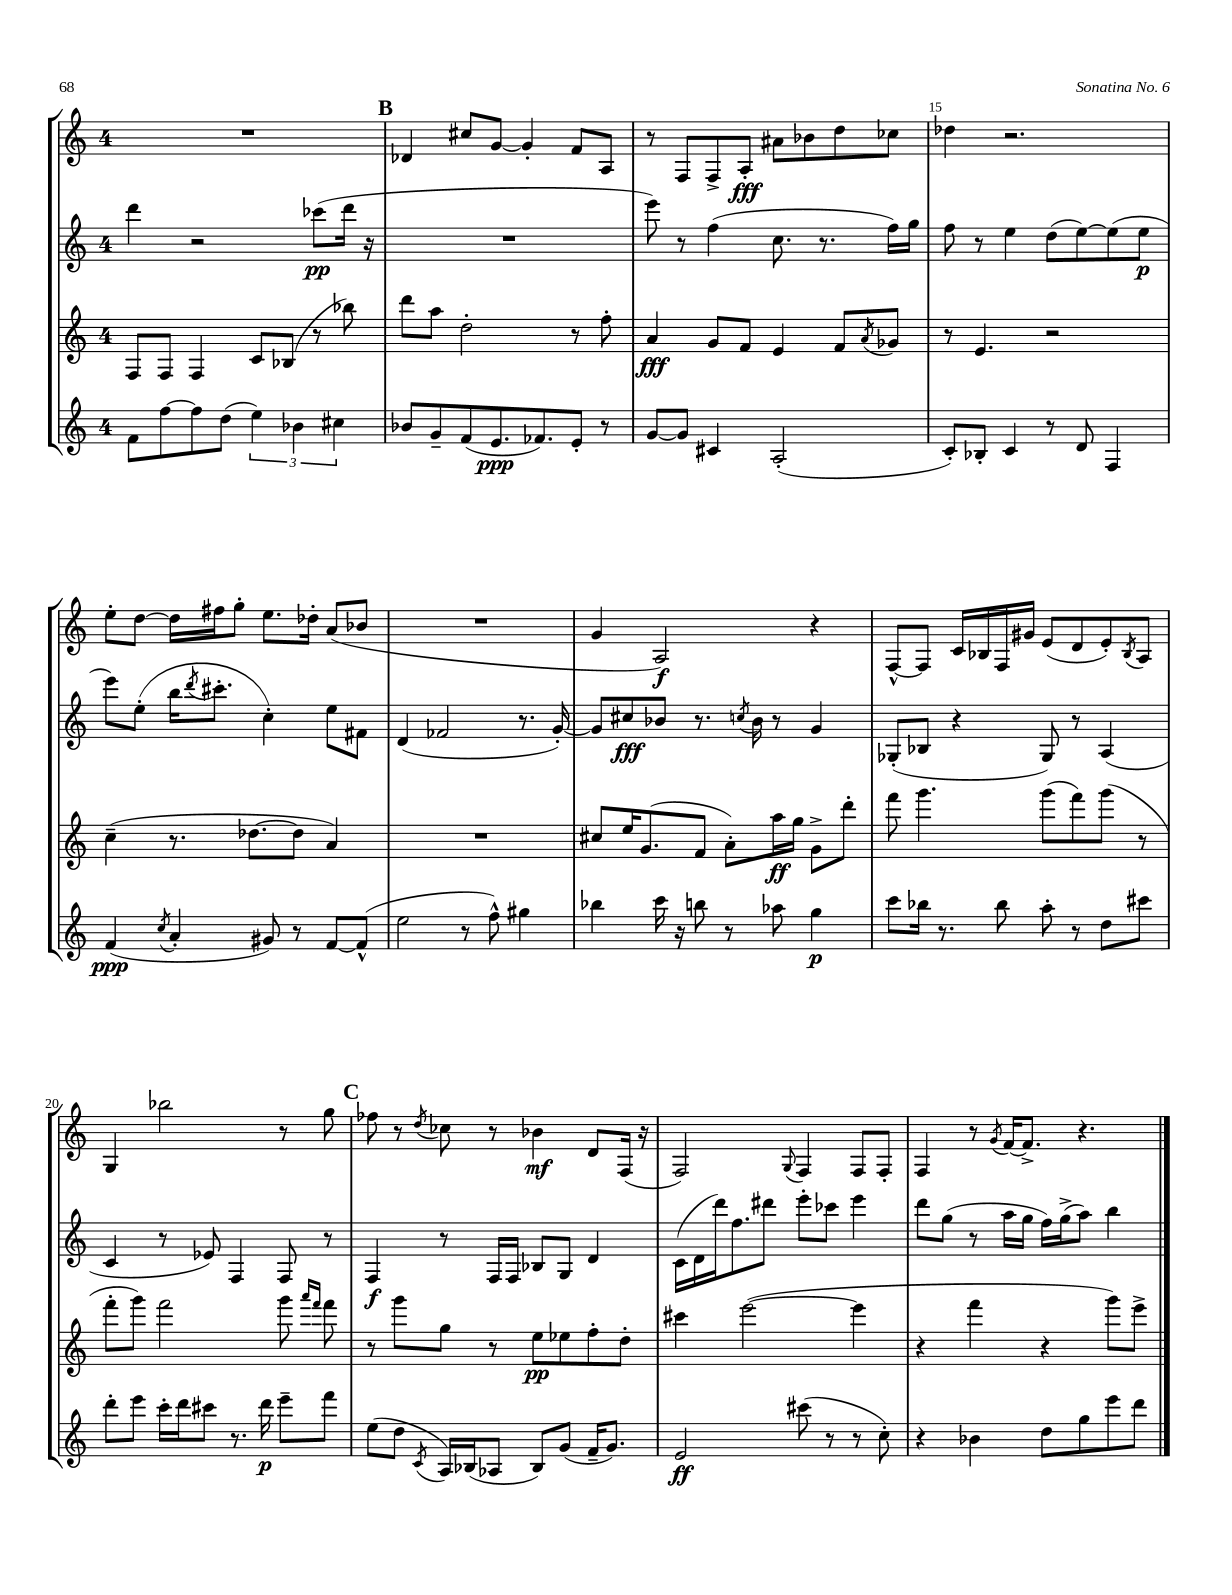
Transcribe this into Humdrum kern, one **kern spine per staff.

**kern	**dynam	**kern	**dynam	**kern	**dynam	**kern	**dynam
*part4	*part4	*part3	*part3	*part2	*part2	*part1	*part1
*staff4	*staff4	*staff3	*staff3	*staff2	*staff2	*staff1	*staff1
*clefG2	*	*clefG2	*	*clefG2	*	*clefG2	*
*k[]	*	*k[]	*	*k[]	*	*k[]	*
*M4/4	*	*M4/4	*	*M4/4	*	*M4/4	*
=12	=12	=12	=12	=12	=12	=12	=12
8f\L	.	8F/L	.	4ddd\	.	1r	.
[8ff\	.	8F/J	.	.	.	.	.
8ff\]	.	4F/	.	2r	.	.	.
(8dd\J	.	.	.	.	.	.	.
6ee\)	.	8c/L	.	.	.	.	.
.	.	(8B-X/J	.	.	.	.	.
6b-X\	.	.	.	.	.	.	.
.	.	8r	.	(8ccc-X\L	pp	.	.
6cc#X\	.	.	.	.	.	.	.
.	.	8bb-X\)	.	16ddd\Jk	.	.	.
.	.	.	.	16r	.	.	.
!!LO:REH:place=s1:t=B
=13	=13	=13	=13	=13	=13	=13	=13
8b-X/L	.	8ddd\L	.	1r	.	4d-X/	.
8g~/	.	8aa\J	.	.	.	.	.
(8f/	.	2dd'\	.	.	.	8cc#X/L	.
8.e/	ppp	.	.	.	.	[8g/J	.
.	.	.	.	.	.	4g'/]	.
8.f-X/)	.	.	.	.	.	.	.
8e'/J	.	8r	.	.	.	8f/L	.
8r	.	8ff'\	.	.	.	8A/J	.
=14	=14	=14	=14	=14	=14	=14	=14
[8g/L	.	4a/	fff	8eee\)	.	8r	.
8g/J]	.	.	.	8r	.	8F/L	.
4c#X/	.	8g/L	.	(4ff\	.	8F^/	.
.	.	8f/J	.	.	.	8A'/J	fff
(2A'/	.	4e/	.	8.cc\	.	8a#X\L	.
.	.	.	.	.	.	8b-X\	.
.	.	.	.	8.r	.	.	.
.	.	8f/L	.	.	.	8dd\	.
.	.	8qa/	.	.	.	.	.
.	.	8g-X/J	.	16ff\LL)	.	8cc-X\J	.
.	.	.	.	16gg\JJ	.	.	.
=15	=15	=15	=15	=15	=15	=15	=15
8c'/L)	.	8r	.	8ff\	.	4dd-X\	.
8B-X'/J	.	4.e/	.	8r	.	.	.
4c/	.	.	.	4ee\	.	2.r	.
8r	.	2r	.	(8dd\L	.	.	.
8d/	.	.	.	[8ee\)	.	.	.
4F/	.	.	.	(8ee\]	.	.	.
.	.	.	.	8ee\J	p	.	.
!!LO:LB:g=z
=16	=16	=16	=16	=16	=16	=16	=16
(4f/	ppp	(4cc~\	.	8eee\L)	.	8ee'\L	.
.	.	.	.	(8ee'\J	.	[8dd\J	.
8qcc/	.	.	.	.	.	.	.
4a'/	.	8.r	.	16bb\KL	.	16dd\LL]	.
.	.	.	.	8qddd/	.	.	.
.	.	.	.	8.ccc#X'\J	.	16ff#X\J	.
.	.	.	.	.	.	8gg'\J	.
.	.	[8.dd-X\L	.	.	.	.	.
8g#X/)	.	.	.	4cc'\)	.	8.ee\L	.
8r	.	8dd-\J]	.	.	.	.	.
.	.	.	.	.	.	16dd-X'\Jk	.
[8f/L	.	4a/)	.	8ee\L	.	(8a/L	.
(8f^^/J]	.	.	.	8f#X\J	.	8b-X/J	.
=17	=17	=17	=17	=17	=17	=17	=17
2ee\	.	1r	.	(4d/	.	1r	.
.	.	.	.	2f-X/	.	.	.
8r	.	.	.	.	.	.	.
8ff^^\)	.	.	.	.	.	.	.
4gg#X\	.	.	.	8.r	.	.	.
.	.	.	.	[16g'/)	.	.	.
=18	=18	=18	=18	=18	=18	=18	=18
4bb-X\	.	8cc#X/L	.	8g/L]	.	4g/	.
.	.	16ee/K	.	8cc#X/	fff	.	.
.	.	(8.g/	.	.	.	.	.
16ccc\	.	.	.	8b-X/J	.	2A/)	f
16r	.	.	.	.	.	.	.
8bbn\	.	8f/J	.	8.r	.	.	.
8r	.	8a'\L)	.	.	.	.	.
.	.	.	.	8qccn/	.	.	.
.	.	.	.	16b-\	.	.	.
8aa-X\	.	16aa\L	ff	8r	.	.	.
.	.	16gg\JJ	.	.	.	.	.
4gg\	p	8g^\L	.	4g/	.	4r	.
.	.	8ddd'\J	.	.	.	.	.
=19	=19	=19	=19	=19	=19	=19	=19
8ccc\L	.	8fff\	.	(8G-X'/L	.	[8F^^/L	.
16bb-X\Jk	.	4.ggg\	.	8B-X/J	.	8F/J]	.
8.r	.	.	.	.	.	.	.
.	.	.	.	4r	.	16c/LL	.
.	.	.	.	.	.	16B-X/	.
8bb-\	.	.	.	.	.	16F/	.
.	.	.	.	.	.	16g#X/JJ	.
8aa'\	.	(8ggg\L	.	8G-/)	.	(8e/L	.
8r	.	8fff\)	.	8r	.	8d/	.
8dd\L	.	(8ggg\J	.	(4A/	.	8e'/)	.
.	.	.	.	.	.	8qB-/	.
8ccc#X\J	.	8r	.	.	.	8A/J	.
!!LO:LB:g=z
=20	=20	=20	=20	=20	=20	=20	=20
8ddd'\L	.	8fff'\L	.	4c/	.	4G/	.
8eee\J	.	8ggg\J)	.	.	.	.	.
16ccc'\LL	.	2fff\	.	8r	.	2bb-X\	.
16ddd\J	.	.	.	.	.	.	.
8ccc#X\J	.	.	.	8e-X/)	.	.	.
8.r	.	.	.	4F/	.	.	.
16ddd\	p	.	.	.	.	.	.
8eee~\L	.	8ggg\	.	8F/	.	8r	.
.	.	16qqaaa/LL	.	.	.	.	.
.	.	16qqfff/JJ	.	.	.	.	.
8fff\J	.	8fff\	.	8r	.	8gg\	.
!!LO:REH:place=s1:t=C
=21	=21	=21	=21	=21	=21	=21	=21
(8ee\L	.	8r	.	4F/	f	8ff-X\	.
8dd\J	.	8ggg\L	.	.	.	8r	.
8qc/	.	.	.	.	.	8qdd/	.
16A/LL)	.	8gg\J	.	8r	.	8cc-X\	.
(16B-X/J	.	.	.	.	.	.	.
8A-X/J	.	8r	.	16F/LL	.	8r	.
.	.	.	.	16F/JJ	.	.	.
8B-/L)	.	8ee\L	pp	8B-X/L	.	4b-X\	mf
(8g/J	.	8ee-X\	.	8G/J	.	.	.
16f~/KL	.	8ff'\	.	4d/	.	8d/L	.
8.g/J)	.	.	.	.	.	.	.
.	.	8dd'\J	.	.	.	(16F/Jk	.
.	.	.	.	.	.	16r	.
=22	=22	=22	=22	=22	=22	=22	=22
2e/	ff	4ccc#X\	.	(16c\LL	.	2F/)	.
.	.	.	.	16d\	.	.	.
.	.	.	.	16ddd\J)	.	.	.
.	.	.	.	8.ff\	.	.	.
.	.	([2eee\	.	.	.	.	.
.	.	.	.	8ddd#X\J	.	.	.
.	.	.	.	.	.	8qqG/	.
(8ccc#X\	.	.	.	8eee'\L	.	4F/	.
8r	.	.	.	8ccc-X\J	.	.	.
8r	.	4eee\]	.	4eee\	.	8F/L	.
8cc'\)	.	.	.	.	.	8F'/J	.
=23	=23	=23	=23	=23	=23	=23	=23
4r	.	4r	.	8ddd\L	.	4F/	.
.	.	.	.	(8gg\J	.	.	.
4b-X\	.	4fff\	.	8r	.	8r	.
.	.	.	.	.	.	8qg/	.
.	.	.	.	16aa\LL	.	[16f/KL	.
.	.	.	.	16gg\JJ	.	8.f^/J]	.
8dd\L	.	4r	.	16ff\LL)	.	.	.
.	.	.	.	(16gg^\J	.	.	.
8gg\	.	.	.	8aa\J)	.	4.r	.
8eee\	.	8ggg\L)	.	4bb\	.	.	.
8ddd\J	.	8eee^\J	.	.	.	.	.
==	==	==	==	==	==	==	==
*-	*-	*-	*-	*-	*-	*-	*-
